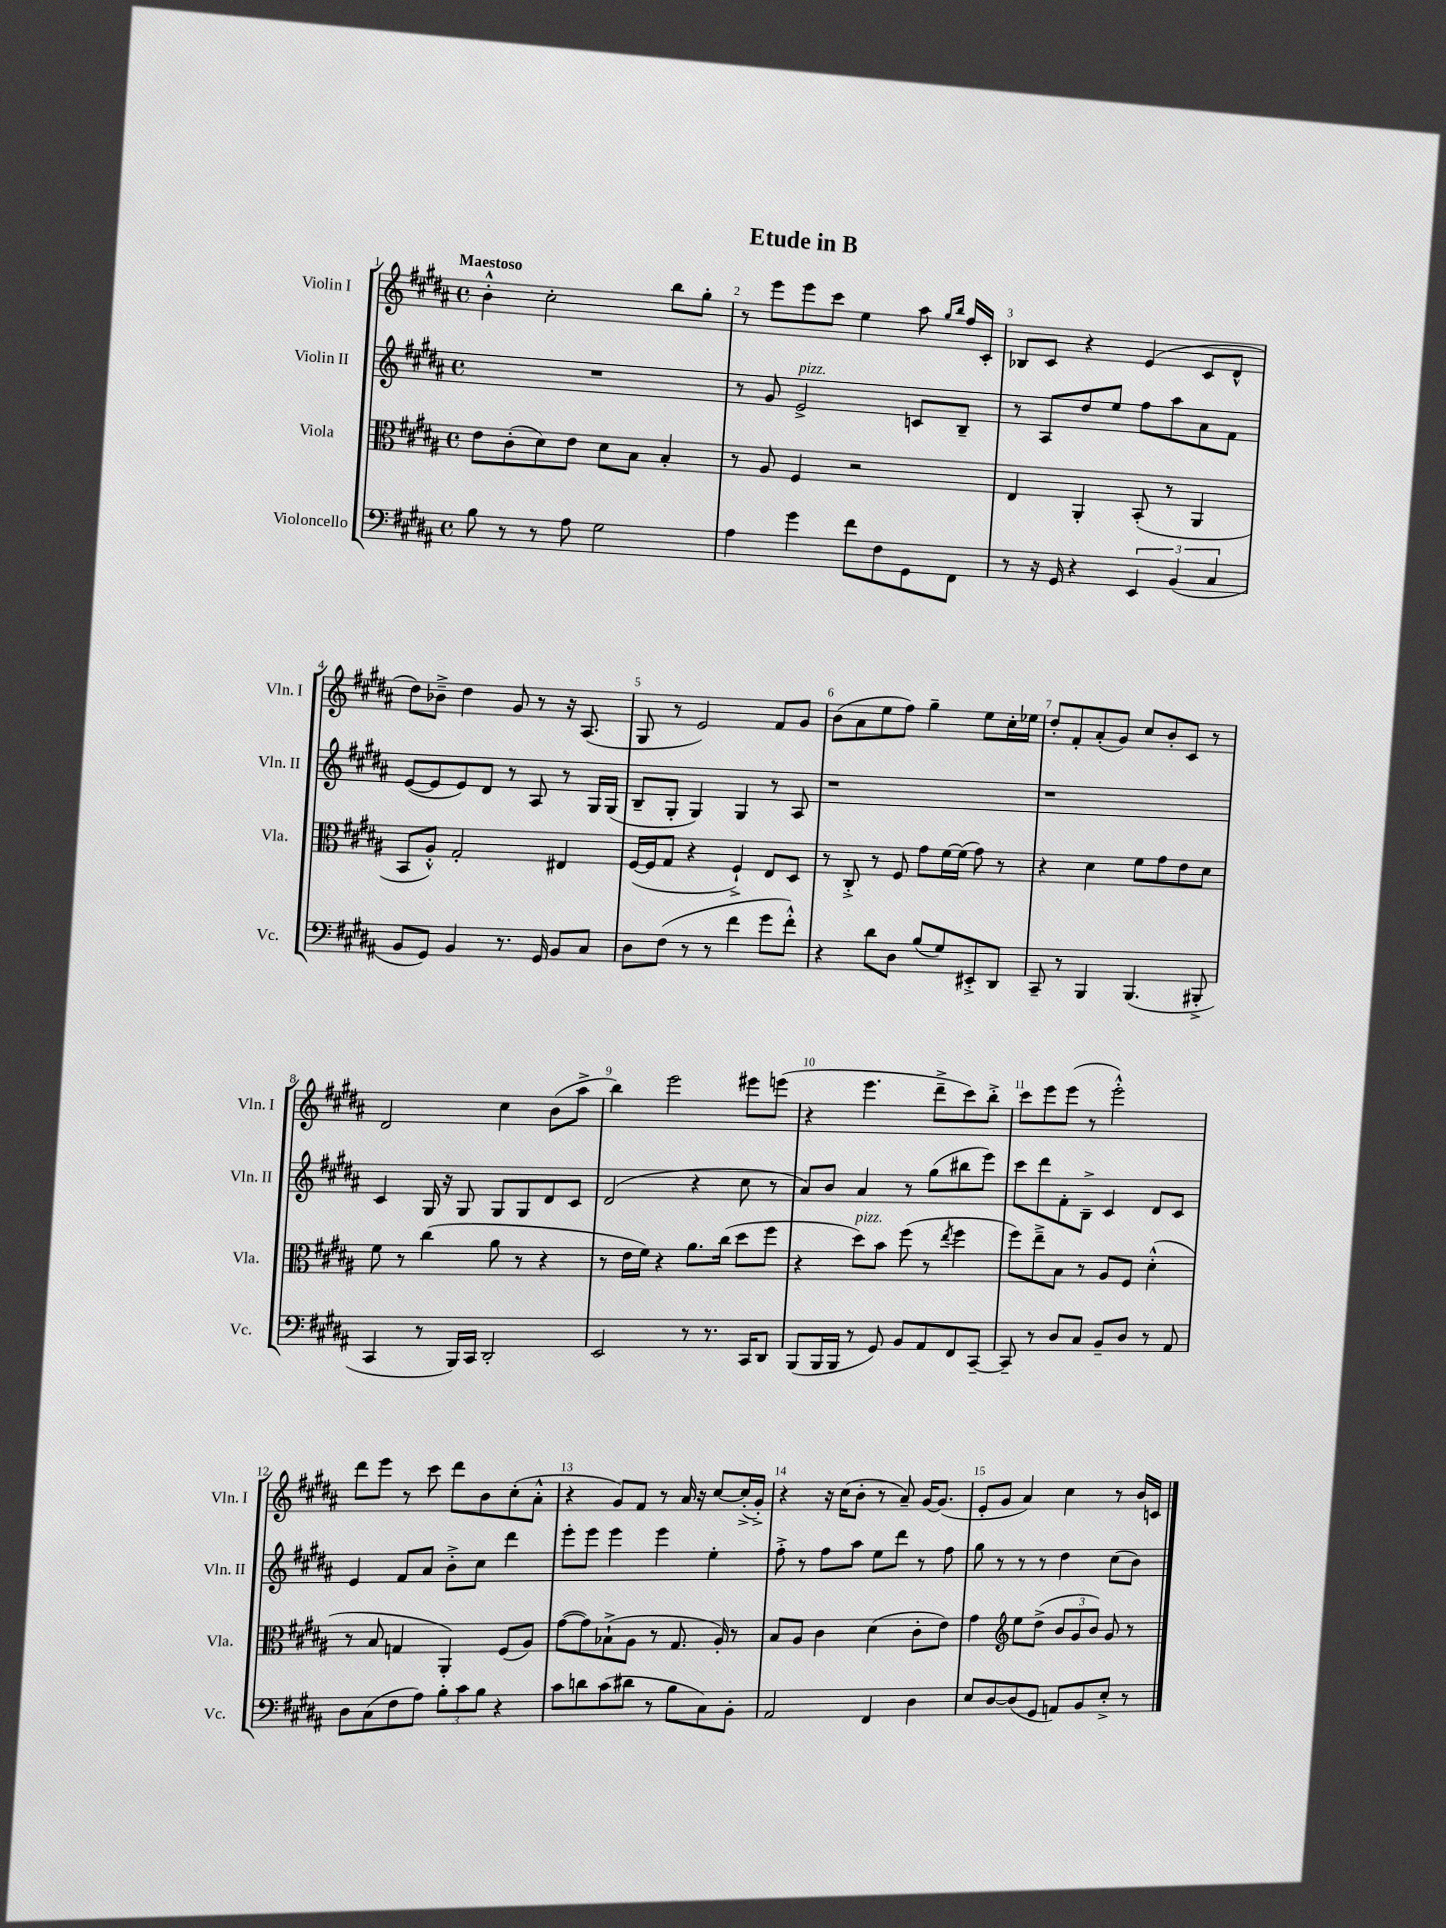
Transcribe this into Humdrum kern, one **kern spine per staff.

**kern	**kern	**kern	**kern
*staff4	*staff3	*staff2	*staff1
*clefF4	*clefC3	*clefG2	*clefG2
*k[f#c#g#d#a#]	*k[f#c#g#d#a#]	*k[f#c#g#d#a#]	*k[f#c#g#d#a#]
*M4/4	*M4/4	*M4/4	*M4/4
*met(c)	*met(c)	*met(c)	*met(c)
8B	8e	1r	4b'^^
8r	(8c#'	.	.
8r	8d#)	.	2cc#'
8A#	8e	.	.
2G#	8d#	.	.
.	8B	.	.
.	4B'	.	8bb
.	.	.	8gg#'
=	=	=	=
4A#	8r	8r	8r
.	8A#	8g#	8eee
4g#	4F#	2e^	8eee
.	.	.	8ccc#
8f#	2r	.	4ee
8F#	.	.	.
8GG#	.	8c	8aa#
.	.	.	16qqgg#
.	.	.	16qqbb
8FF#	.	8B~	16ff#
.	.	.	16c#'
=	=	=	=
8r	4E	8r	8B-
16r	.	8A#	8c#
16GG#	.	.	.
4r	4AA#'	8dd#	4r
.	.	8ee	.
6EE	(8BB'	8ff#	(4e
.	8r	8aa#	.
(6BB	.	.	.
.	4AA#	8a#	8c#
6C#	.	.	.
.	.	8f#	8d#^^
=	=	=	=
8BB	8BB	([8e	8dd#)
8GG#)	8A#'^^)	8e]	8b-~^
4BB	2G#'	8e)	4dd#
.	.	8d#	.
8.r	.	8r	8g#
.	.	8A#	8r
16GG#	.	.	.
8BB	4E#	8r	16r
.	.	.	(8.A#
8C#	.	16G#	.
.	.	(16G#	.
=	=	=	=
8D#	([16F#	8B~	8G#
.	16F#]	.	.
(8F#	8G#	8G#'	8r
8r	4r	4G#)	2e)
8r	.	.	.
4f#	4F#`^)	4G#	.
8g#	8E	8r	8f#
8f#'^^)	8D#	8A#	8g#
=	=	=	=
4r	8r	1r	(8b
.	8C#'^	.	8a#
8d#	8r	.	8ee
8D#	8F#	.	8ff#)
(8B	8g#	.	4gg#~
8G#)	[16f#	.	.
.	(16f#]	.	.
8EE#'^	8g#)	.	8ee
8DD#	8r	.	16cc#'
.	.	.	16ee-
=	=	=	=
8CC#~	4r	1r	8dd#'
8r	.	.	8f#'
4BBB	4d#	.	(8a#'
.	.	.	8g#)
(4.BBB	8f#	.	8cc#
.	8g#	.	8b'
.	8e	.	8c#
8BBB#'^	8d#	.	8r
=	=	=	=
4CC#	8f#	4c#	2d#
.	8r	.	.
8r	(4cc#	16G#	.
.	.	16r	.
16BBB)	.	8G#	.
16CC#	.	.	.
2DD#'	8a#	8G#	4cc#
.	8r	8G#	.
.	4r	8d#	(8b
.	.	8c#	8aa#^
=	=	=	=
2EE	8r	(2d#	4bb)
.	16e	.	.
.	16f#)	.	.
.	4r	.	2eee
8r	8.a#	4r	.
8.r	.	.	.
.	(16cc#	.	.
.	8dd#	8cc#	8eee#
16CC#	.	.	.
8DD#	8ff#	8r	(8eee
=	=	=	=
(8BBB	4r	8a#)	4r
16BBB	.	8b	.
16BBB	.	.	.
8r	8dd#)	4a#	4.eee
8GG#)	8b	.	.
8BB	(8ff#	8r	.
8AA#	8r	(8gg#	8ddd#~^
.	8qee	.	.
8FF#	4ff#	8bb#	8ccc#)
[8CC#~	.	8eee)	8bb'^
=	=	=	=
8CC#~]	8ff#)	8ccc#	8ccc#
8r	8ee~^	8ddd#	8eee
8D#	8B	8f#'	(8eee
8C#	8r	8B~^	8r
8BB~	8A#	4c#	2eee'^^)
8D#	8F#	.	.
8r	(4d#'^^	8d#	.
8AA#	.	8c#	.
=	=	=	=
8D#	8r	4e	8ddd#
(8C#	8B	.	8eee
8F#	4G	8f#	8r
8A#)	.	8a#	8ccc#
12B'	4AA#')	8b'^	8ddd#
12c#	.	.	.
.	.	8cc#	8b
12B	.	.	.
4r	(8F#	4ddd#	(8cc#'
.	8A#)	.	8a#'^^
=	=	=	=
8c#	([8g#	8eee'	4r
8d	8g#])	8eee	.
(8c#	(8B-`^	4eee	8g#)
8d#	8A#	.	8f#
8r	8r	4eee	8r
8B	8.G#	.	16a#
.	.	.	16r
8C#)	.	4ee'	[8cc#
.	16A#')	.	.
8BB'	8r	.	(16cc#'^]
.	.	.	16g#'^)
=	=	=	=
2AA#	8B	8ff#'^	4r
.	8A#	8r	.
.	4c#	8ff#	16r
.	.	.	(16cc#
.	.	8aa#	8b'
4FF#	(4d#	8ee	8r
.	.	8ddd#	8a#~)
4D#	8c#'	8r	[16g#
.	.	.	(8.g#]
.	8e)	8ff#	.
=	=	=	=
8E	4g#	8gg#	8e'
[8D#	.	8r	8g#
*	*clefG2	*	*
(8D#]	8ee	8r	4a#)
8GG#	(8dd#^	8r	.
8AA)	12b	4dd#	4cc#
.	12g#	.	.
8BB	.	.	.
.	12b)	.	.
8E'^	8g#	(8cc#	8r
8r	8r	8b)	16b
.	.	.	16c
==	==	==	==
*-	*-	*-	*-
